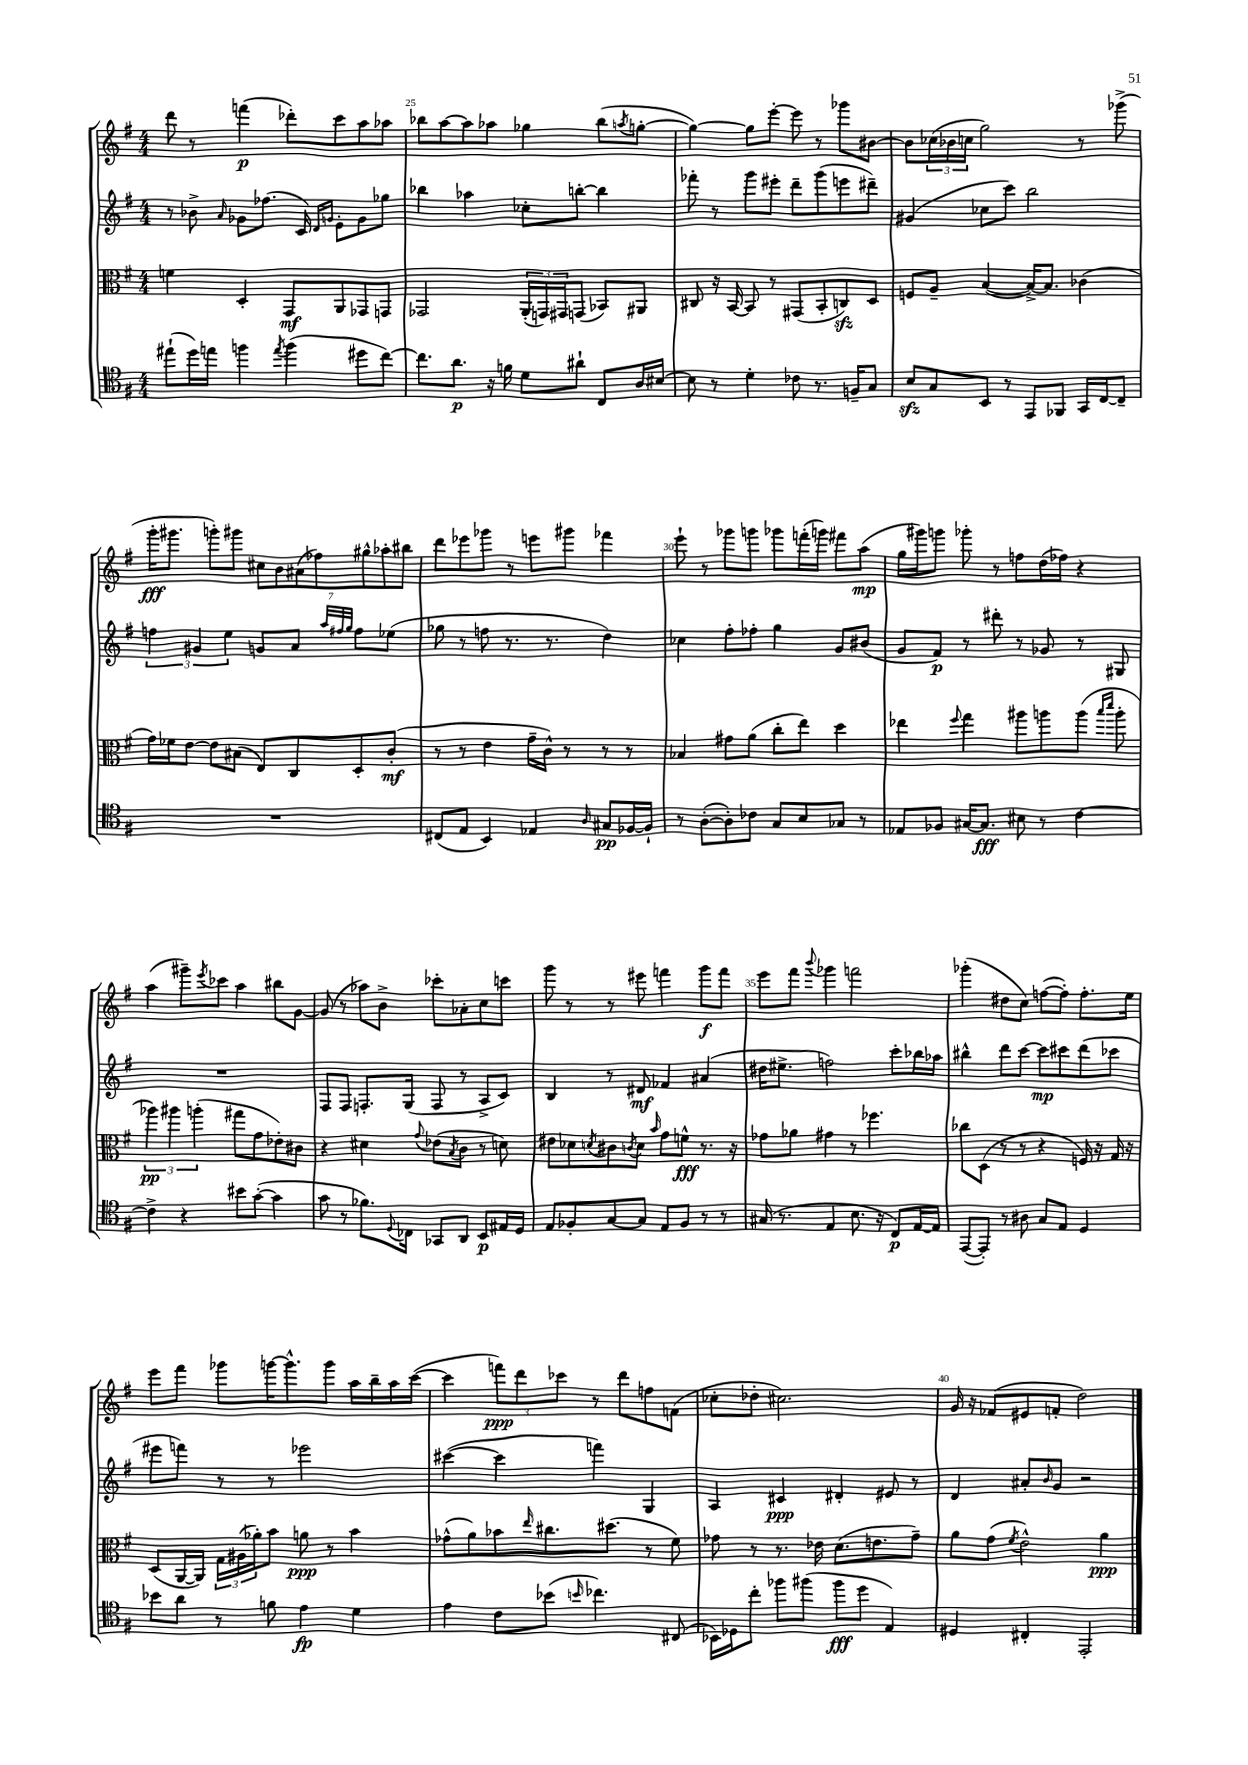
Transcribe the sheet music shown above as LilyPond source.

<<
\new StaffGroup <<
\new Staff = "s0" {
    \clef treble \key g \major \numericTimeSignature \time 4/4
    d'''8 r8 f'''4\p( des'''8-.) c'''8 a''8 aes''8 |
    bes''8 a''8~ a''8 aes''8 ges''4 bes''8( \acciaccatura { a''8 } g''8~-. |
    g''4~) g''8 e'''8~-. e'''8 r8 ges'''8 bis'8~ |
    bis'8 \tuplet 3/2 { ces''16( bes'16 c''16 } g''2) r8 ges'''8->( |
    g'''16-.\fff gis'''8. g'''8-.) gis'''8 \tuplet 7/4 { cis''8 b'8 ais'8( fes''8) gis''8-^ aes''8-. bis''8 } |
    d'''8 ees'''8 ges'''8 r8 e'''8 gis'''8 fes'''4 |
    e'''8-! r8 ges'''8 g'''8 ges'''8 f'''16-.( g'''16) fis'''8 a''8\mp( |
    g''16 gis'''16) g'''8 ges'''8-. r8 f''8 d''16( fes''16) r4 |
    a''4( gis'''8--) \acciaccatura { e'''8 } ces'''8 a''4 bis''8 g'8~ |
    g'8( r8 aes''8) b'8-> ces'''8-. aes'8-. c''8 c'''8 |
    g'''8 r8 r8 eis'''8 f'''4 g'''8\f f'''8 |
    e'''8 fis'''8 \appoggiatura { b'''8 } ges'''4 f'''2 |
    ges'''4-.( dis''8 c''8) f''8~( f''8-.) f''8.-. e''16 |
    e'''8 fis'''8 ges'''8 g'''16~ g'''8.-^ g'''8 a''16 b''16-- a''16 c'''16~( |
    c'''4 \tuplet 3/2 { f'''8\ppp) d'''8 ces'''8 } r8 d'''8 f''8 f'8( |
    ces''8-. des''8-. cis''2.) |
    g'16 r16 fes'8( eis'8 f'8-. d''2) \bar "|." |
}
\new Staff = "s1" {
    \clef treble \key g \major \numericTimeSignature \time 4/4
    r8 bes'8-> \grace { a'16 } ges'8 fes''8.( c'16) \grace { d'16 g'16 } e'8-. g'8 ges''8 |
    bes''4 aes''4 ces''8-. b''8~-. b''4 |
    fes'''8-. r8 g'''8 eis'''8-. d'''8-- g'''8( e'''8 dis'''8--) |
    gis'4( ces''8 c'''8) b''2 |
    \tuplet 3/2 { f''4 gis'4 e''4 } g'8 a'8 \grace { a''32 fis''32 g''32 } fis''8 ees''8( |
    ges''8 r8 f''8 r8. r8. d''4) |
    ces''4 fis''8-. fes''8-. g''4 g'8 bis'8( |
    g'8 fis'8\p) r8 dis'''8-. r8 ges'8 r8 gis8 |
    R1 |
    fis8 fis8 f8.-. g16( f8 r8 a8-> c'8) |
    b4 r8 dis'8\mf fes'4 ais'4( |
    dis''16 eis''8.-> f''2) c'''8-. bes''16 aes''16 |
    bis''4-^ d'''8 c'''8~ c'''8\mp cis'''8 d'''8( ces'''8 |
    eis'''8 f'''8) r8 r8 ees'''2 |
    cis'''4~( cis'''4 f'''4) g4 |
    a4 cis'4\ppp dis'4-. eis'8 r8 |
    d'4 ais'8-. \grace { b'16 } g'8 r2 \bar "|." |
}
\new Staff = "s2" {
    \clef alto \key g \major \numericTimeSignature \time 4/4
    f'4 d4-. g,8\mf a,8 ges,8 g,8 |
    ges,2 \tuplet 3/2 { a,16-.( g,16) gis,16 } g,8( bes,8) ais,8 |
    cis8 r16 b,16~ b,8 r8 gis,8( b,8-. c8\sfz) d8 |
    f8 a8-- b4~( b16~->) b8. ces'4( |
    g'16) fes'16 e'8~ e'8 bis8( e8) c8 d8-. c'8-.\mf( |
    r8 r8 e'4 g'16-- c'16-^) r8 r8 r8 |
    bes4 gis'8 a'8( c''8-. e''8) d''4 |
    ees''4 \appoggiatura { fis''8 } g''4 ais''8 a''8 a''8( \grace { b''16 d'''16 } a''8-. |
    \tuplet 3/2 { aes''4\pp) ais''4 a''4-.( } gis''8 g'8 ees'8-.) cis'8 |
    r4 dis'4 \appoggiatura { g'8 } ees'8( \acciaccatura { b8 } c'8 r8 d'8) |
    eis'8 des'8 \acciaccatura { d'8 } cis'8 \acciaccatura { c'8 } d'8 \grace { b'16 } g'8 f'8-^\fff r8. r16 |
    ges'8 aes'8 gis'4 r8 fes''4. |
    ces''8 d8( r8 r8 r4 f16) r16 g16 r16 |
    d8( a,16~ a,16) \tuplet 3/2 { g16 ais16( aes'16-.) } b'8 a'8\ppp r8 b'4 |
    ges'8-^( a'8) bes'8 \grace { e''16 } cis''8. dis''8.( r8 fis'8) |
    ges'8 r8 r8. ees'16 d'8.( e'8. ges'8--) |
    a'8 g'8( \acciaccatura { fis'8 } e'2-^) a'4\ppp \bar "|." |
}
\new Staff = "s3" {
    \clef tenor \key g \major \numericTimeSignature \time 4/4
    eis''8-!( d''16) e''16 f''4 \acciaccatura { e''8 } f''4( dis''8 c''8~) |
    c''8. a'8.\p r16 f'16 d'8 ais'8-! c8 a16 bis16~ |
    bis8 r8 d'4-. ces'8 r8. f16-- g8 |
    b8\sfz g8 b,8 r8 e,8 fes,8 g,16 c16~ c8-- |
    R1 |
    cis8( e8 b,4) ees4 \grace { a16 } gis8\pp fes16~ fes16-! |
    r8 a8~-.( a8-.) ces'8 g8 b8 ges8 r8 |
    ees8 fes8 gis16~ gis8.\fff bis8 r8 c'4~ |
    c'4-> r4 bis'8 g'8~-.( g'4 |
    g'8 r8 fes'8.) \appoggiatura { d8 } ces16 ges,8 a,8 b,8\p eis16 d16 |
    e8 fes8-. g8~ g8 e8 fes8 r8 r8 |
    gis16( r8. e4 b8. r16 c8\p) e16~ e16 |
    e,8~( e,8-.) r8 ais8 g8 e8 d4 |
    bes'8 a'8 r8 f'8 e'4\fp d'4 |
    e'4 c'8 bes'8( \grace { b'16 } ces''4.) cis8( |
    bes,16) des16 c''8-. fes''8 fis''8( fis''8\fff d''8 e4) |
    dis4 cis4-. e,2-. \bar "|." |
}
>>
>>
\layout { \context { \Score currentBarNumber = #24 \override BarNumber.break-visibility = ##(#f #t #t) barNumberVisibility = #(every-nth-bar-number-visible 5) } }
